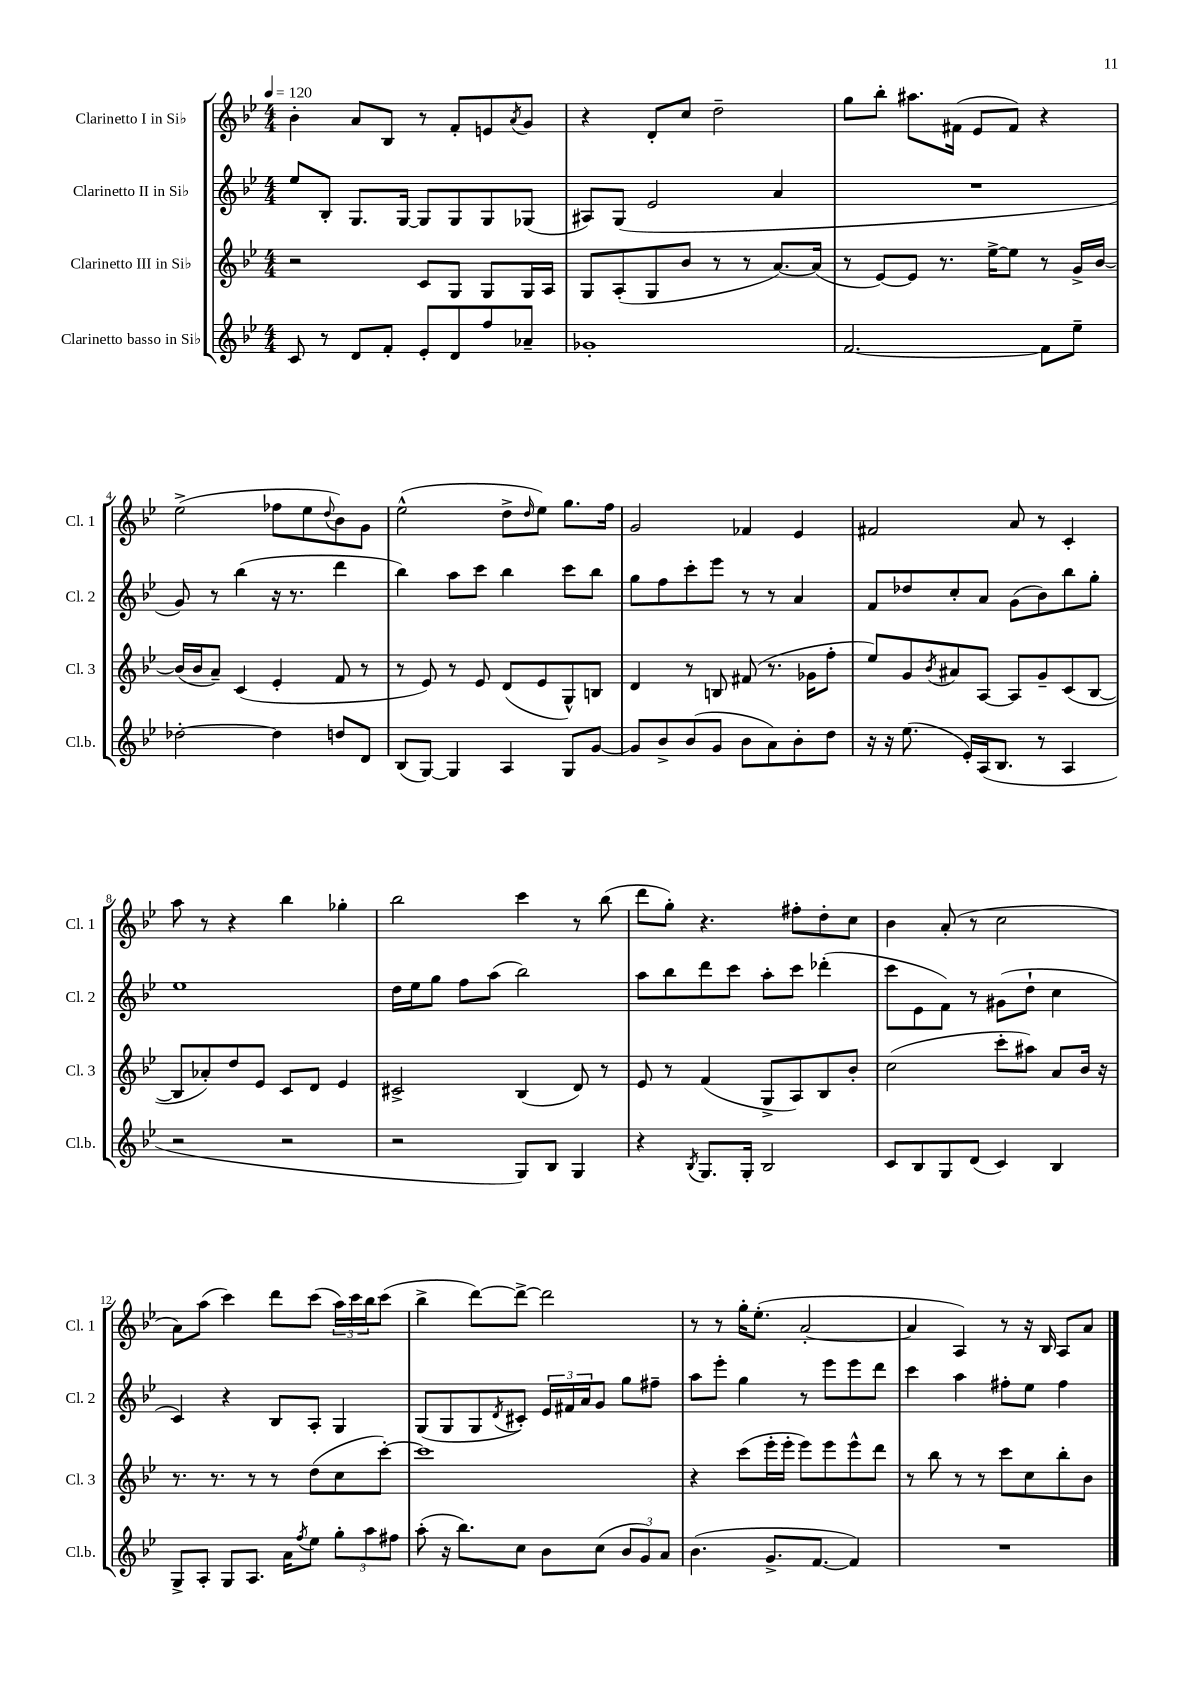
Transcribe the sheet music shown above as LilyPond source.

<<
\new StaffGroup <<
\new Staff = "s0" \with { instrumentName = "Clarinetto I in Sib" shortInstrumentName = "Cl. 1" } {
    \clef treble \key bes \major \numericTimeSignature \time 4/4 \tempo 4 = 120
    bes'4-. a'8 bes8 r8 f'8-. e'8 \acciaccatura { a'8 } g'8 |
    r4 d'8-. c''8 d''2-- |
    g''8 bes''8-. ais''8. fis'16( ees'8 fis'8) r4 |
    ees''2->( fes''8 ees''8 \appoggiatura { d''8 } bes'8) g'8 |
    ees''2-^( d''8-> \grace { d''16 } ees''8) g''8. f''16 |
    g'2 fes'4 ees'4 |
    fis'2 a'8 r8 c'4-. |
    a''8 r8 r4 bes''4 ges''4-. |
    bes''2 c'''4 r8 bes''8( |
    d'''8 g''8-.) r4. fis''8-. d''8-. c''8 |
    bes'4 a'8-.( r8 c''2 |
    a'8) a''8( c'''4) d'''8 c'''8( \tuplet 3/2 { a''16) c'''16 bes''16 } c'''8( |
    bes''4-> d'''8~) d'''8~-> d'''2 |
    r8 r8 g''16-. ees''8.-.( a'2~-. |
    a'4 a4) r8 r16 bes16 a8 a'8 \bar "|." |
}
\new Staff = "s1" \with { instrumentName = "Clarinetto II in Sib" shortInstrumentName = "Cl. 2" } {
    \clef treble \key bes \major \numericTimeSignature \time 4/4
    ees''8 bes8-. g8. g16~ g8 g8 g8 ges8( |
    ais8) g8( ees'2 a'4 |
    R1 |
    g'8) r8 bes''4( r16 r8. d'''4 |
    bes''4) a''8 c'''8 bes''4 c'''8 bes''8 |
    g''8 f''8 c'''8-. ees'''8 r8 r8 a'4 |
    f'8 des''8 c''8-. a'8 g'8( bes'8) bes''8 g''8-. |
    ees''1 |
    d''16 ees''16 g''8 f''8 a''8( bes''2) |
    a''8 bes''8 d'''8 c'''8 a''8-. c'''8 des'''4-.( |
    c'''8 ees'8 f'8) r8 gis'8( d''8-! c''4 |
    c'4) r4 bes8 a8-. g4 |
    g8( g8 g8 \acciaccatura { d'8 } cis'8-.) \tuplet 3/2 { ees'16 fis'16 a'16 } g'8 g''8 fis''8-- |
    a''8 ees'''8-. g''4 r8 ees'''8 ees'''8 d'''8 |
    c'''4 a''4 fis''8-. ees''8 fis''4 \bar "|." |
}
\new Staff = "s2" \with { instrumentName = "Clarinetto III in Sib" shortInstrumentName = "Cl. 3" } {
    \clef treble \key bes \major \numericTimeSignature \time 4/4
    r2 c'8 g8 g8 g16 a16 |
    g8 a8-.( g8 bes'8 r8 r8 a'8.~) a'16( |
    r8 ees'8~) ees'8 r8. ees''16~-> ees''8 r8 g'16-> bes'16~ |
    bes'16( bes'16 a'8--) c'4( ees'4-. f'8 r8 |
    r8 ees'8) r8 ees'8 d'8( ees'8 g8-^) b8 |
    d'4 r8 b8 fis'8( r8. ges'16 f''8-. |
    ees''8) g'8 \acciaccatura { bes'8 } ais'8 a8~ a8 g'8-- c'8( bes8~ |
    bes8 aes'8-.) d''8 ees'8 c'8 d'8 ees'4 |
    cis'2-> bes4( d'8) r8 |
    ees'8 r8 f'4( g8-> a8) bes8 bes'8-. |
    c''2( c'''8-. ais''8) a'8 bes'16 r16 |
    r8. r8. r8 r8 d''8( c''8 c'''8~-.) |
    c'''1 |
    r4 c'''8( ees'''16-. ees'''16-. ees'''8) ees'''8 ees'''8-^ d'''8 |
    r8 bes''8 r8 r8 c'''8 c''8 bes''8-. bes'8 \bar "|." |
}
\new Staff = "s3" \with { instrumentName = "Clarinetto basso in Sib" shortInstrumentName = "Cl.b." } {
    \clef treble \key bes \major \numericTimeSignature \time 4/4
    c'8 r8 d'8 f'8-. ees'8-. d'8 f''8 aes'8-- |
    ges'1-. |
    f'2.~ f'8 ees''8-- |
    des''2~-. des''4 d''8 d'8 |
    bes8( g8~) g4 a4 g8 g'8~ |
    g'8 bes'8-> bes'8( g'8 bes'8 a'8) bes'8-. d''8 |
    r16 r16 ees''8.( ees'16-.) a16( bes8. r8 a4 |
    r2 r2 |
    r2 g8) bes8 g4 |
    r4 \acciaccatura { bes8 } g8. g16-. bes2 |
    c'8 bes8 g8 d'8( c'4) bes4 |
    g8-> a8-. g8 a8. a'16 \acciaccatura { f''8 } ees''8 \tuplet 3/2 { g''8-. a''8 fis''8 } |
    a''8-.( r16 bes''8.) c''8 bes'8 c''8( \tuplet 3/2 { bes'8 g'8) a'8 } |
    bes'4.( g'8.-> f'8.~ f'4) |
    R1 \bar "|." |
}
>>
>>
